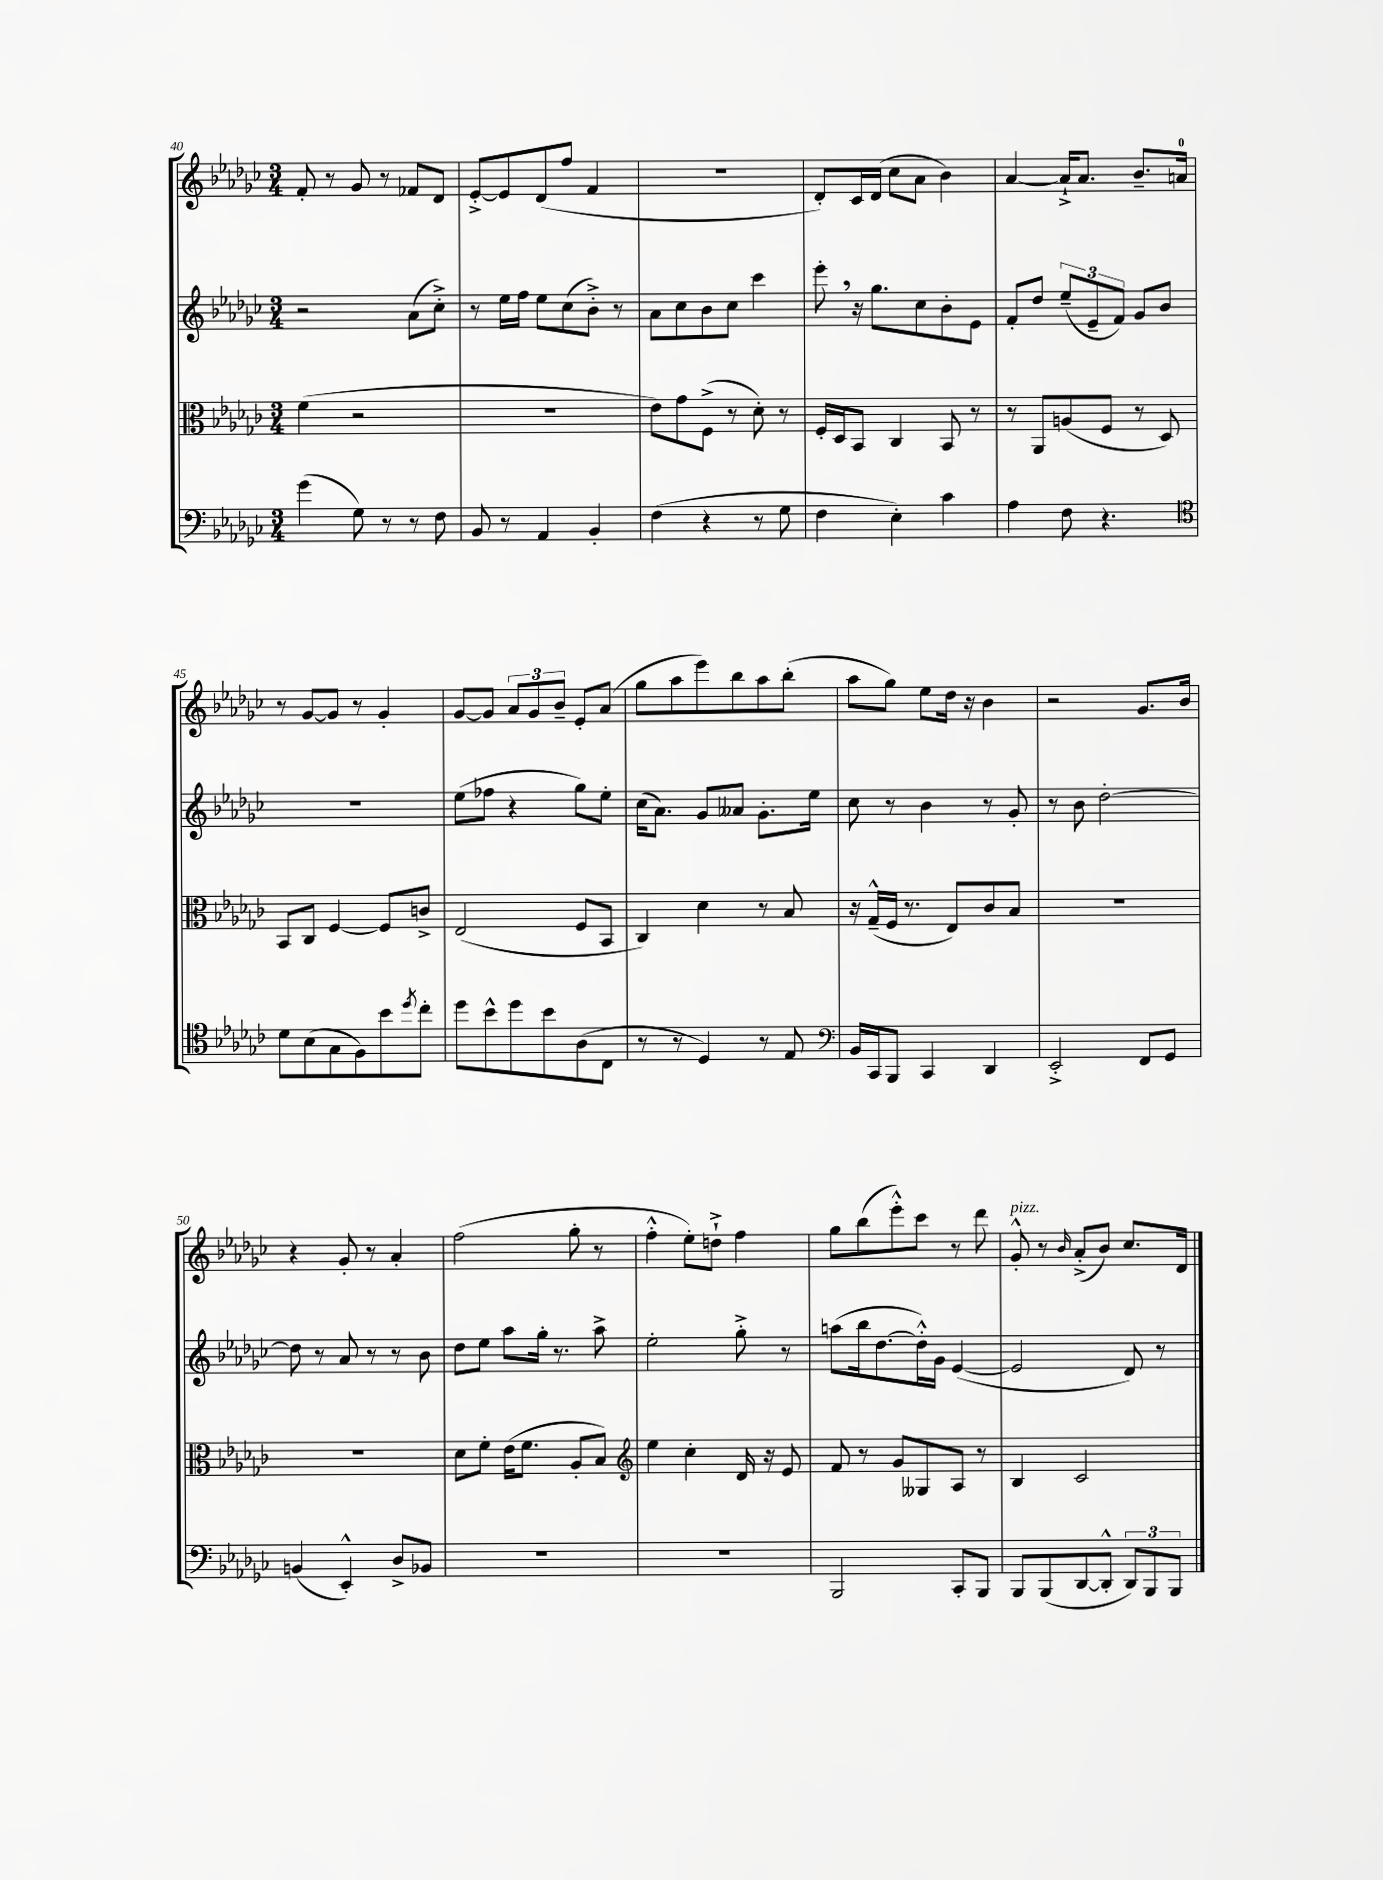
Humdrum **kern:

**kern	**kern	**kern	**kern
*staff4	*staff3	*staff2	*staff1
*clefF4	*clefC3	*clefG2	*clefG2
*k[b-e-a-d-g-c-]	*k[b-e-a-d-g-c-]	*k[b-e-a-d-g-c-]	*k[b-e-a-d-g-c-]
*M3/4	*M3/4	*M3/4	*M3/4
(4g-\	(4f\	2r	8f'/
.	.	.	8r
8G-\)	2r	.	8g-/
8r	.	.	8r
8r	.	(8a-\L	8f-/L
8F\	.	8cc-'^\J)	8d-/J
=	=	=	=
8BB-/	2.r	8r	[8e-'^/L
8r	.	16ee-\LL	8e-/]
.	.	16ff\JJ	.
4AA-/	.	8ee-\L	(8d-/
.	.	(8cc-\	8ff/J
4BB-'/	.	8b-'^\J)	4f/
.	.	8r	.
=	=	=	=
(4F\	8e-\L)	8a-\L	2.r
.	8g-\	8cc-\	.
4r	(8F^\J	8b-\	.
.	8r	8cc-\J	.
8r	8d-'\)	4ccc-\	.
8G-\	8r	.	.
=	=	=	=
4F\	16F'/LL	8eee-'\	8d-'/L)
.	16D-/J	.	.
.	8BB-/J	16r	16c-/L
.	.	8.gg-\L	(16d-/JJ
4E-'\)	4C-/	.	8cc-\L
.	.	8cc-\	8a-\J
4c-\	8BB-/	8b-'\	4b-\)
.	8r	8e-\J	.
=	=	=	=
4A-\	8r	8f'/L	[4a-/
.	8AA-/L	8dd-/J	.
8F\	(8A/	(12ee-~/L	16a-`^/]LK
.	.	.	8.a-/J
.	.	12e-~/	.
4.r	8F/J	.	.
.	.	12f/J)	.
.	8r	8g-/L	8.b-~/L
.	8D-/)	8b-/J	.
.	.	.	16a/Jk
=	=	=	=
*clefC4	*	*	*
8d-\L	8BB-/L	2.r	8r
(8B-\	8C-/J	.	[8g-/L
8G-\	[4F/	.	8g-/]J
8F\)	.	.	8r
8b-\	8F/]L	.	4g-'/
8qdd-/	.	.	.
8cc-'\J	8c^/J	.	.
=	=	=	=
8dd-\L	(2E-/	(8ee-\L	[8g-/L
8b-^^\	.	8ff-\J	8g-/]J
8dd-\	.	4r	12a-/L
.	.	.	12g-/
8b-\	.	.	.
.	.	.	12b-~/J
(8A-\	8F/L	8gg-\L)	8e-'/L
8C-\J	8BB-/J	8ee-'\J	(8a-/J
=	=	=	=
8r	4C-/)	(16cc-\LK	8gg-\L
.	.	8.a-\J)	.
8r	.	.	8aa-\
4D-/)	4d-\	8g-/L	8eee-\)
.	.	8a--/J	8bb-\
8r	8r	8.g-'\L	8aa-\
8E-/	8B-/	.	(8bb-'\J
.	.	16ee-\Jk	.
=	=	=	=
*clefF4	*	*	*
16BB-/LL	16r	8cc-\	8aa-\L
16CC-/J	(16G-~^^/LL	.	.
8BBB-/J	16F/JJ	8r	8gg-\J)
.	8.r	.	.
4CC-/	.	4b-\	8ee-\L
.	8E-/L)	.	16dd-\Jk
.	.	.	16r
4DD-/	8c-/	8r	4b-\
.	8B-/J	8g-'/	.
=	=	=	=
2EE-'^/	2.r	8r	2r
.	.	8b-\	.
.	.	[2dd-'\	.
8FF/L	.	.	8.g-/L
8GG-/J	.	.	.
.	.	.	16b-/Jk
=	=	=	=
(4BB/	2.r	8dd-\]	4r
.	.	8r	.
4EE-'^^/)	.	8a-/	8g-'/
.	.	8r	8r
8D-^/L	.	8r	4a-'/
8BB-/J	.	8b-\	.
=	=	=	=
2.r	8d-\L	8dd-\L	(2ff\
.	8f'\J	8ee-\J	.
.	(16e-\LK	8aa-\L	.
.	8.f\J	.	.
.	.	16gg-'\Jk	.
.	.	8.r	.
.	8A-'/L	.	8gg-'\
.	8B-/J)	8aa-^\	8r
=	=	=	=
*	*clefG2	*	*
2.r	4ee-\	2ee-'\	4ff'^^\
.	4cc-'\	.	8ee-'\L)
.	.	.	8dd`^\J
.	16d-/	8gg-'^\	4ff\
.	16r	.	.
.	8e-/	8r	.
=	=	=	=
2BBB-/	8f/	(8aa\L	8gg-\L
.	8r	16bb-\k	(8bb-\
.	.	[8.dd-\	.
.	8g-/L	.	8eee-'^^\)
.	8G--/	16dd-'^^\]L)	8ccc-\J
.	.	16g-\JJ	.
8CC-'/L	8A-/J	([4e-/	8r
8BBB-/J	8r	.	8ddd-\
=	=	=	=
8BBB-/L	4B-/	2e-/]	8g-'^^/
(8BBB-/	.	.	8r
.	.	.	16qqb-/
[8DD-/	2c-/	.	(8a-'^/L
8DD-'^^/]J	.	.	8b-/J)
12DD-/L)	.	8d-/)	8.cc-/L
12BBB-/	.	.	.
.	.	8r	.
12BBB-/J	.	.	.
.	.	.	16d-/Jk
==	==	==	==
*-	*-	*-	*-
